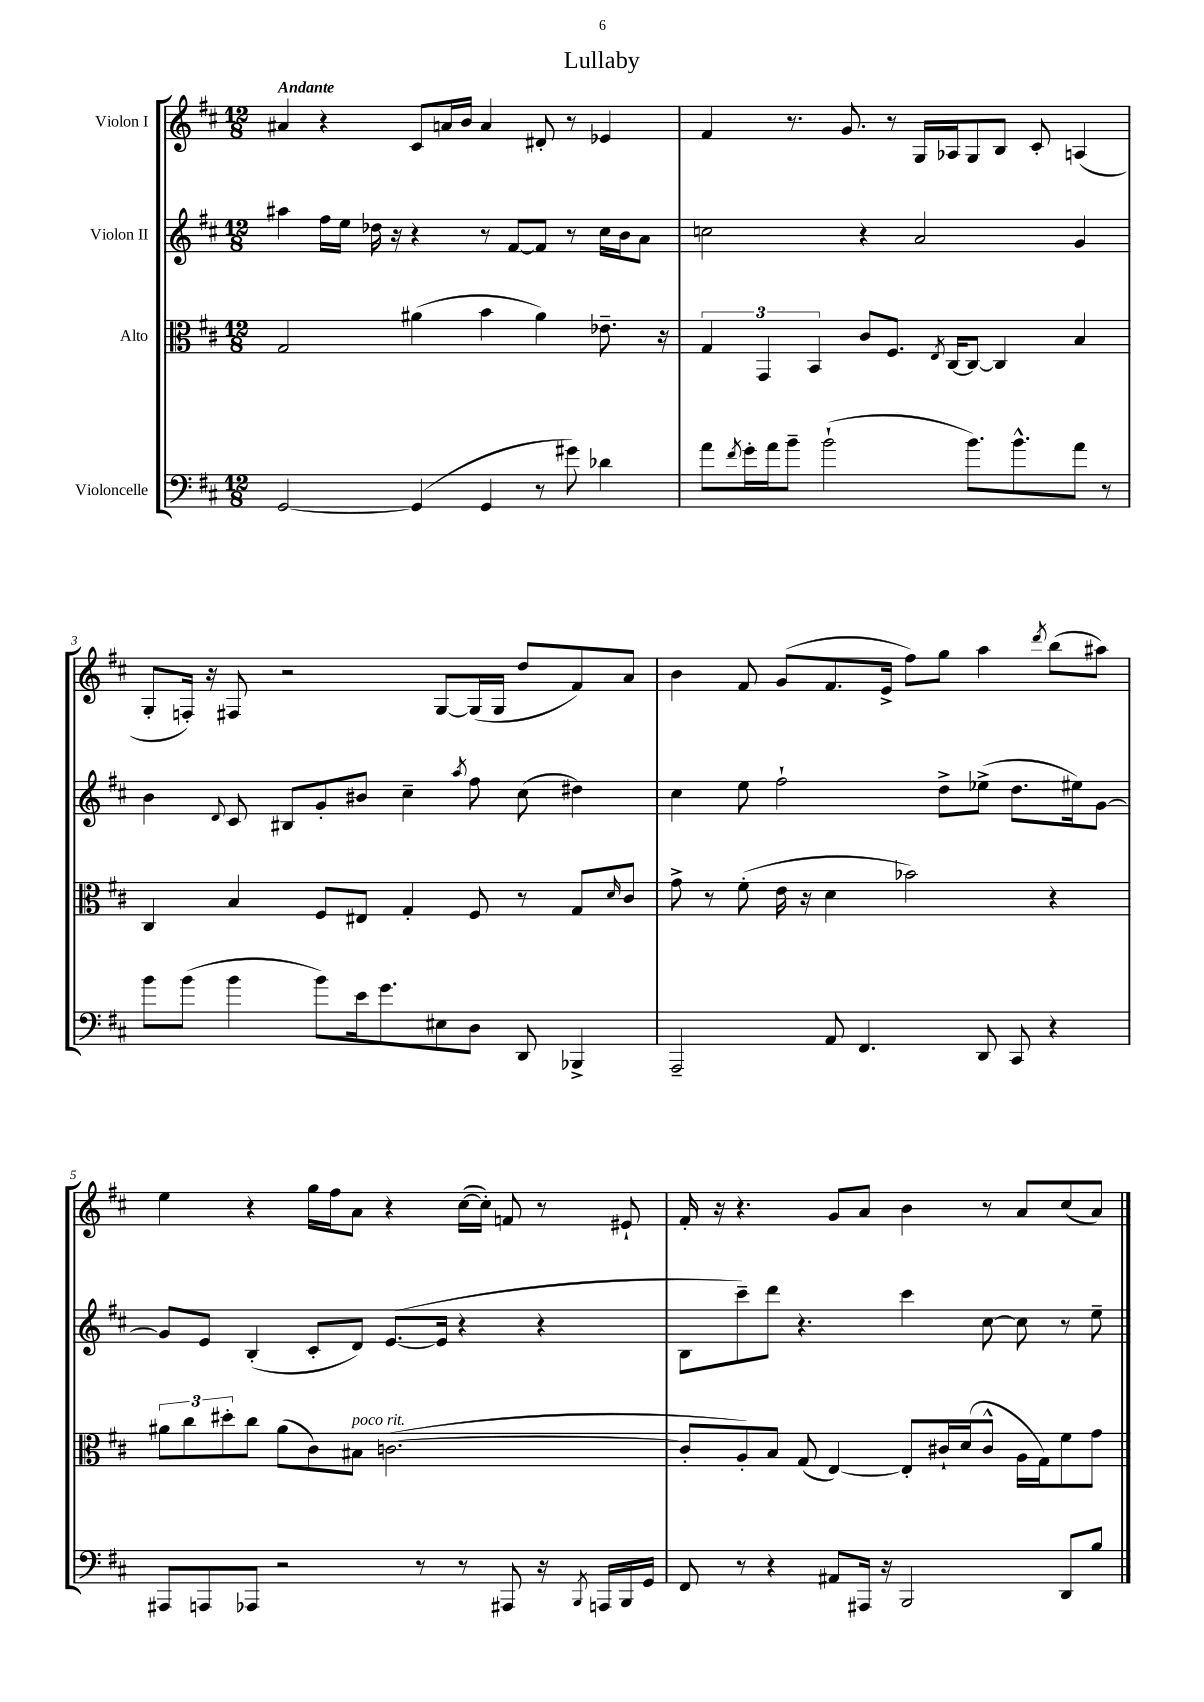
\header { title = "Lullaby" }
<<
\new StaffGroup <<
\new Staff = "s0" \with { instrumentName = "Violon I" } {
    \clef treble \key d \major \numericTimeSignature \time 12/8 \tempo "Andante"
    ais'4 r4 cis'8 a'16 b'16 a'4 dis'8-. r8 ees'4 |
    fis'4 r8. g'8. r8 g16 aes16 g8 b8 cis'8-. a4( |
    g8-. f16-.) r16 fis8 r2 g8~ g16( g16 d''8 fis'8) a'8 |
    b'4 fis'8 g'8( fis'8. e'16-> fis''8) g''8 a''4 \acciaccatura { d'''8 } b''8( ais''8) |
    e''4 r4 g''16 fis''16 a'8 r4 cis''16~( cis''16-.) f'8 r8 eis'8-! |
    fis'16-. r16 r4. g'8 a'8 b'4 r8 a'8 cis''8( a'8) \bar "|." |
}
\new Staff = "s1" \with { instrumentName = "Violon II" } {
    \clef treble \key d \major \numericTimeSignature \time 12/8
    ais''4 fis''16 e''16 des''16 r16 r4 r8 fis'8~ fis'8 r8 cis''16 b'16 a'8 |
    c''2 r4 a'2 g'4 |
    b'4 \appoggiatura { d'8 } cis'8 bis8 g'8-. bis'8 cis''4-- \acciaccatura { a''8 } fis''8 cis''8( dis''4) |
    cis''4 e''8 fis''2-! d''8-> ees''8->( d''8. eis''16) g'8~ |
    g'8 e'8 b4-.( cis'8-. d'8) e'8.~( e'16 r4 r4 |
    b8 cis'''8--) d'''8 r4. cis'''4 cis''8~ cis''8 r8 e''8-- \bar "|." |
}
\new Staff = "s2" \with { instrumentName = "Alto" } {
    \clef alto \key d \major \numericTimeSignature \time 12/8
    g2 ais'4( b'4 ais'4) ees'8.-- r16 |
    \tuplet 3/2 { g4 g,4 b,4 } cis'8 fis8. \acciaccatura { e8 } cis16~ cis8~ cis4 b4 |
    cis4 b4 fis8 eis8 g4-. fis8 r8 g8 \grace { d'16 } cis'8 |
    g'8-> r8 fis'8-.( e'16 r16 d'4 bes'2) r4 |
    \tuplet 3/2 { ais'8 cis''8 dis''8-. } cis''8 ais'8( cis'8) bis8^\markup { \italic "poco rit." } c'2.~( |
    c'8-. a8-.) b8 g8( e4~) e8-. cis'16-! d'16( cis'8-^ a16 g16) fis'8 g'8 \bar "|." |
}
\new Staff = "s3" \with { instrumentName = "Violoncelle" } {
    \clef bass \key d \major \numericTimeSignature \time 12/8
    g,2~ g,4( g,4 r8 gis'8) des'4 |
    a'8 \acciaccatura { fis'8 } g'16-. a'16 b'8-- b'2-!( b'8.) b'8.-^ a'8 r8 |
    b'8 b'8( b'4 b'8) e'16 g'8. eis8 d8 d,8 bes,,4-> |
    a,,2-- a,8 fis,4. d,8 cis,8 r4 |
    ais,,8 a,,8 aes,,8 r2 r8 r8 ais,,8 r16 \acciaccatura { b,,8 } a,,16 b,,16 g,16 |
    fis,8 r8 r4 ais,8 ais,,16 r16 b,,2 d,8 b8 \bar "|." |
}
>>
>>
